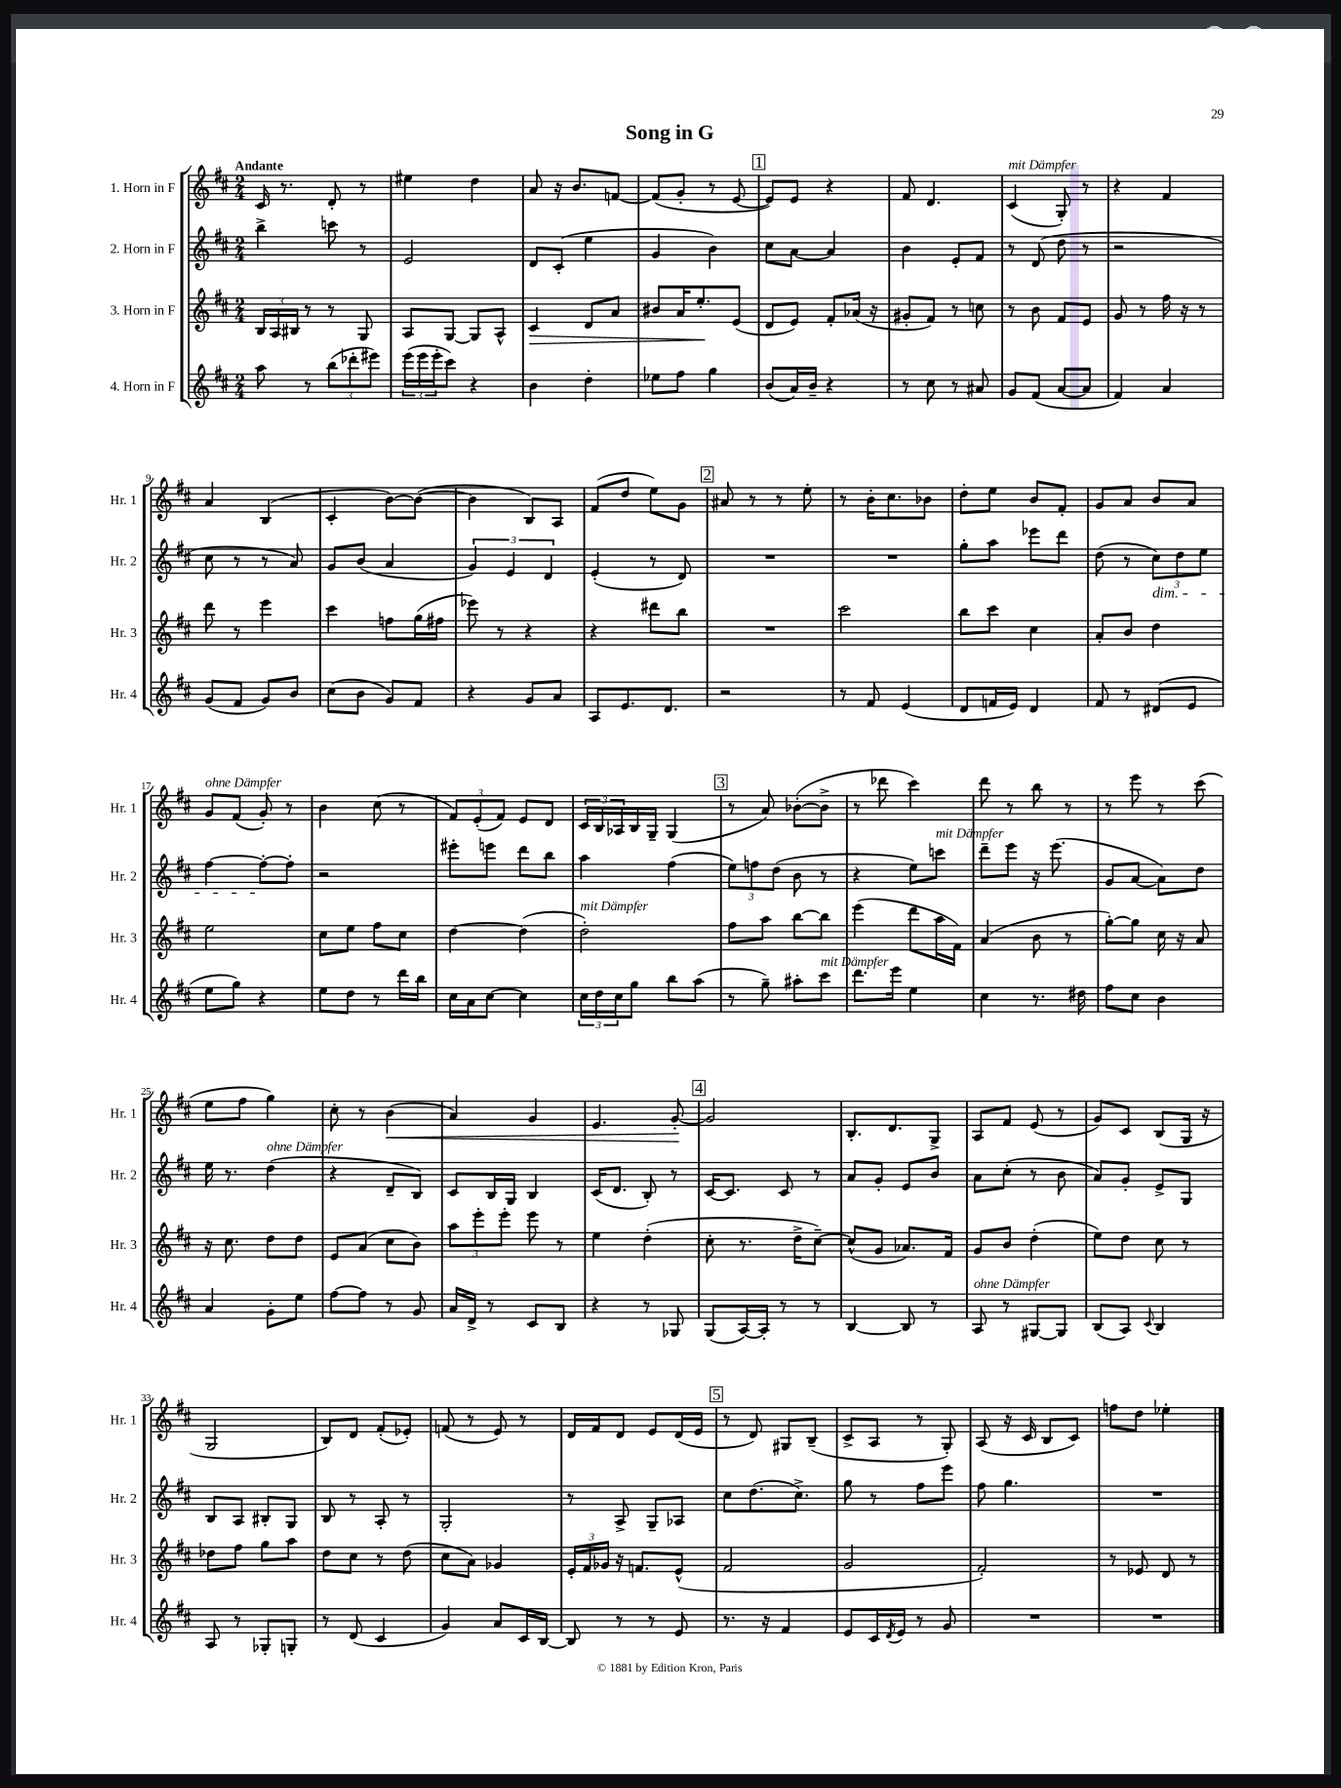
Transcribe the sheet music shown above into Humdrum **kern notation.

**kern	**kern	**kern	**kern
*staff4	*staff3	*staff2	*staff1
*clefG2	*clefG2	*clefG2	*clefG2
*k[f#c#]	*k[f#c#]	*k[f#c#]	*k[f#c#]
*M2/4	*M2/4	*M2/4	*M2/4
8aa\	24B/LL	4bb^\	16c#/
.	24A/	.	.
.	.	.	8.r
.	24B#/JJ	.	.
8r	8r	.	.
(12bb\L	8r	8ccc\	8d'/
12ddd-'\	.	.	.
.	8G/	8r	8r
12eee#\J)	.	.	.
=	=	=	=
(24eee\LL	8A/L	2e/	4ee#\
24eee\	.	.	.
24eee'\J	.	.	.
8ccc#\J)	[8G/J	.	.
4r	8G/]L	.	4dd\
.	8A^^/J	.	.
=	=	=	=
4b\	4c#/	8d/L	8a/
.	.	(8c#'/J	16r
.	.	.	8.b/L
4dd'\	8d/L	4ee\	.
.	8a/J	.	[8f/J
=	=	=	=
8ee-\L	8b#/L	4g/	(8f/]L
8ff#\J	16a/K	.	8g'/J
.	8.ee'/	.	.
4gg\	.	4b\)	8r
.	(8e/J	.	[8e/
=	=	=	=
(8b/L	8d/L	8cc#\L	8e/]L)
16a/L)	8e/J)	[8a\J	8e/J
16b~/JJ	.	.	.
4r	8f#'/L	4a/]	4r
.	(16a-/Jk	.	.
.	16r	.	.
=	=	=	=
8r	8g#'/L	4b\	8f#/
8cc#\	8f#/J)	.	4.d/
8r	8r	8e'/L	.
8a#/	8cc\	8f#/J	.
=	=	=	=
8g/L	8r	8r	(4c#/
(8f#/J	8b\	(8d/	.
[8a/L	8f#/L	8dd\	8G'/)
8a/]J	8e/J	8r	8r
=	=	=	=
4f#/)	8g/	2r	4r
.	8r	.	.
4a/	16ff#\	.	4f#/
.	16r	.	.
.	8r	.	.
=	=	=	=
(8g/L	8ddd\	8cc#\	4a/
8f#/J	8r	8r	.
8g/L)	4eee\	8r	(4B/
8b/J	.	8a/)	.
=	=	=	=
(8cc#\L	4ccc#\	8g/L	4c#'/
8b\J	.	(8b/J	.
8g/L)	8ff\L	4a/	[8b\L)
8f#/J	(16gg\L	.	(8b\_J
.	16ff#\JJ	.	.
=	=	=	=
4r	8eee-\)	6g/)	4b\]
.	8r	.	.
.	.	6e/	.
8g/L	4r	.	8B/L)
.	.	6d/	.
8a/J	.	.	8A/J
=	=	=	=
8A/L	4r	(4e'/	(8f#/L
8.e/	.	.	8dd/J
.	8ddd#\L	8r	8ee\L)
8.d/J	.	.	.
.	8bb\J	8d/)	8g\J
=	=	=	=
2r	2r	2r	8a#/
.	.	.	8r
.	.	.	8r
.	.	.	8ee'\
=	=	=	=
8r	2ccc#\	2r	8r
8f#/	.	.	16b'\LK
.	.	.	8.cc#\
(4e/	.	.	.
.	.	.	8b-\J
=	=	=	=
8d/L	8bb\L	8gg'\L	8dd'\L
16f/L	8ccc#\J	8aa\J	8ee\J
16e/JJ)	.	.	.
4d/	4cc#\	8eee-\L	8b/L
.	.	8ddd\J	8f#'/J
=	=	=	=
8f#/	8a'/L	(8dd\	8g/L
8r	8b/J	8r	8a/J
(8d#/L	4dd\	12cc#\L)	8b/L
.	.	12dd\	.
8e/J	.	.	8a/J
.	.	12ee\J	.
=	=	=	=
8ee\L	2ee\	[4ff#\	8g/L
8gg\J)	.	.	(8f#/J
4r	.	8ff#'\_L	8g'/)
.	.	8ff#'\]J	8r
=	=	=	=
8ee\L	8cc#\L	2r	4b\
8dd\J	8ee\J	.	.
8r	8ff#\L	.	(8cc#\
16ddd\LL	8cc#\J	.	8r
16bb\JJ	.	.	.
=	=	=	=
16cc#\LL	[4dd\	8eee#'\L	12f#/L)
16a\J	.	.	.
.	.	.	(12e'/
[8cc#\J	.	8eee\J	.
.	.	.	12f#/J)
4cc#\]	(4dd\]	8ddd\L	8e/L
.	.	8bb\J	8d/J
=	=	=	=
24cc#\LL	2dd'\)	4aa\	24c#/LL
24dd\	.	.	24B/
24cc#\J	.	.	24A-/
8gg\J	.	.	16B/
.	.	.	16G~/JJ
8bb\L	.	(4ff#\	(4G/
(8aa\J	.	.	.
=	=	=	=
8r	8ff#\L	12ee\L)	8r
.	.	12ff\	.
8gg~\)	8aa\J	.	8a/)
.	.	(12dd\J	.
8aa#'\L	[8bb\L	8b\	([8b-'\L
8ccc#\J	8bb\]J	8r	8b-^\]J
=	=	=	=
8.ddd\L	(4eee\	4r	8r
.	.	.	8ddd-\
16eee\Jk	.	.	.
4ee\	8ddd\L	8ee\L)	4ccc#\)
.	16aa\L	8ccc\J	.
.	16f#\JJ)	.	.
=	=	=	=
4cc#\	(4a/	8ddd~\L	8ddd\
.	.	8eee\J	8r
8.r	8b\	16r	8bb\
.	.	(8.eee\	.
.	8r	.	8r
16dd#\	.	.	.
=	=	=	=
8ff#\L	[8gg'\L)	8g/L	8r
8cc#\J	8gg\]J	[8a/J	8eee\
4b\	16cc#\	8a\]L)	8r
.	16r	.	.
.	8a/	8dd\J	(8ccc#\
=	=	=	=
4a/	16r	16ee\	8ee\L
.	8.cc#\	8.r	.
.	.	.	8ff#\J
8g'\L	8dd\L	(4dd\	4gg\)
8ee\J	8dd\J	.	.
=	=	=	=
[8ff#\L	8e/L	4r	8cc#'\
8ff#\]J	(8a/J	.	8r
8r	8cc#\L	8d~/L	(4b\
8g/	8b\J)	8B/J)	.
=	=	=	=
16a/LL	12aa\L	8c#/L	4a/)
16d^/JJ	.	.	.
.	12eee'\	.	.
8r	.	16B/L	.
.	12eee'\J	.	.
.	.	16G/JJ	.
8c#/L	8eee\	4B/	4g/
8B/J	8r	.	.
=	=	=	=
4r	4ee\	(16c#/LK	4.e/
.	.	8.d/J	.
8r	(4dd'\	8B'/)	.
8G-/	.	8r	[8g'/
=	=	=	=
(8G/L	8cc#'\	[16c#/LK	2g/]
.	.	8.c#/]J	.
[16A/L)	8.r	.	.
16A'/]JJ	.	.	.
8r	.	8c#/	.
.	16dd^\LK	.	.
8r	[8cc#~\J)	8r	.
=	=	=	=
[4B/	(8cc#^^/]L	8a/L	8.B'/L
.	8g/J	8g'/J	.
.	.	.	8.d/
8B/]	8.a-/L)	8e/L	.
8r	.	8b/J	8G^/J
.	16f#/Jk	.	.
=	=	=	=
8A/	8g/L	8a\L	8A/L
8r	8b/J	(8cc#'\J	8f#/J
[8G#/L	(4dd'\	8r	(8e/
8G#/]J	.	8b\	8r
=	=	=	=
(8B/L	8ee\L)	8a/L)	8g/L)
8A/J)	8dd\J	8g'/J	8c#/J
8qqc#/	.	.	.
4B/	8cc#\	8e^/L	(8B/L
.	8r	8G/J	16G/Jk
.	.	.	16r
=	=	=	=
8A/	8dd-\L	8B/L	2G/
8r	8ff#\J	8A/J	.
8G-'/L	8gg\L	8B#'/L	.
8G'/J	8aa\J	8G/J	.
=	=	=	=
8r	8dd\L	8B/	8B/L)
(8d/	8cc#\J	8r	8d/J
4c#/	8r	8A'/	(8f#'/L
.	(8dd\	8r	8e-'/J)
=	=	=	=
4g/)	8cc#\L	2G'/	(8f/
.	8a\J)	.	8r
8a/L	4g-/	.	8e/)
16c#/L	.	.	8r
[16B/JJ	.	.	.
=	=	=	=
8B/]	24e'/LL	8r	16d/LL
.	24f#/	.	.
.	.	.	16f#/J
.	24g-/JJ	.	.
8r	16r	8A^/	8d/J
.	8.f/L	.	.
8r	.	8G~/L	8e/L
8e/	(8e^^/J	8A-/J	(16d/L
.	.	.	16e/JJ
=	=	=	=
8.r	2f#/	8cc#\L	8r
.	.	(8.dd\	8d/)
16r	.	.	.
4f#/	.	.	8G#/L
.	.	8.cc#^\J)	.
.	.	.	(8B~/J
=	=	=	=
8e/L	2g/	8gg\	8c#^/L
16c#/L	.	8r	8A/J
8qd/	.	.	.
16e/JJ	.	.	.
8r	.	8ff#\L	8r
8g/	.	8eee\J	8G'/)
=	=	=	=
2r	2f#'/)	8ff#\	(8A/
.	.	4.gg\	16r
.	.	.	16c#/
.	.	.	8B/L
.	.	.	8c#/J)
=	=	=	=
2r	8r	2r	8ff\L
.	8e-/	.	8dd\J
.	8d/	.	4ee-'\
.	8r	.	.
==	==	==	==
*-	*-	*-	*-
